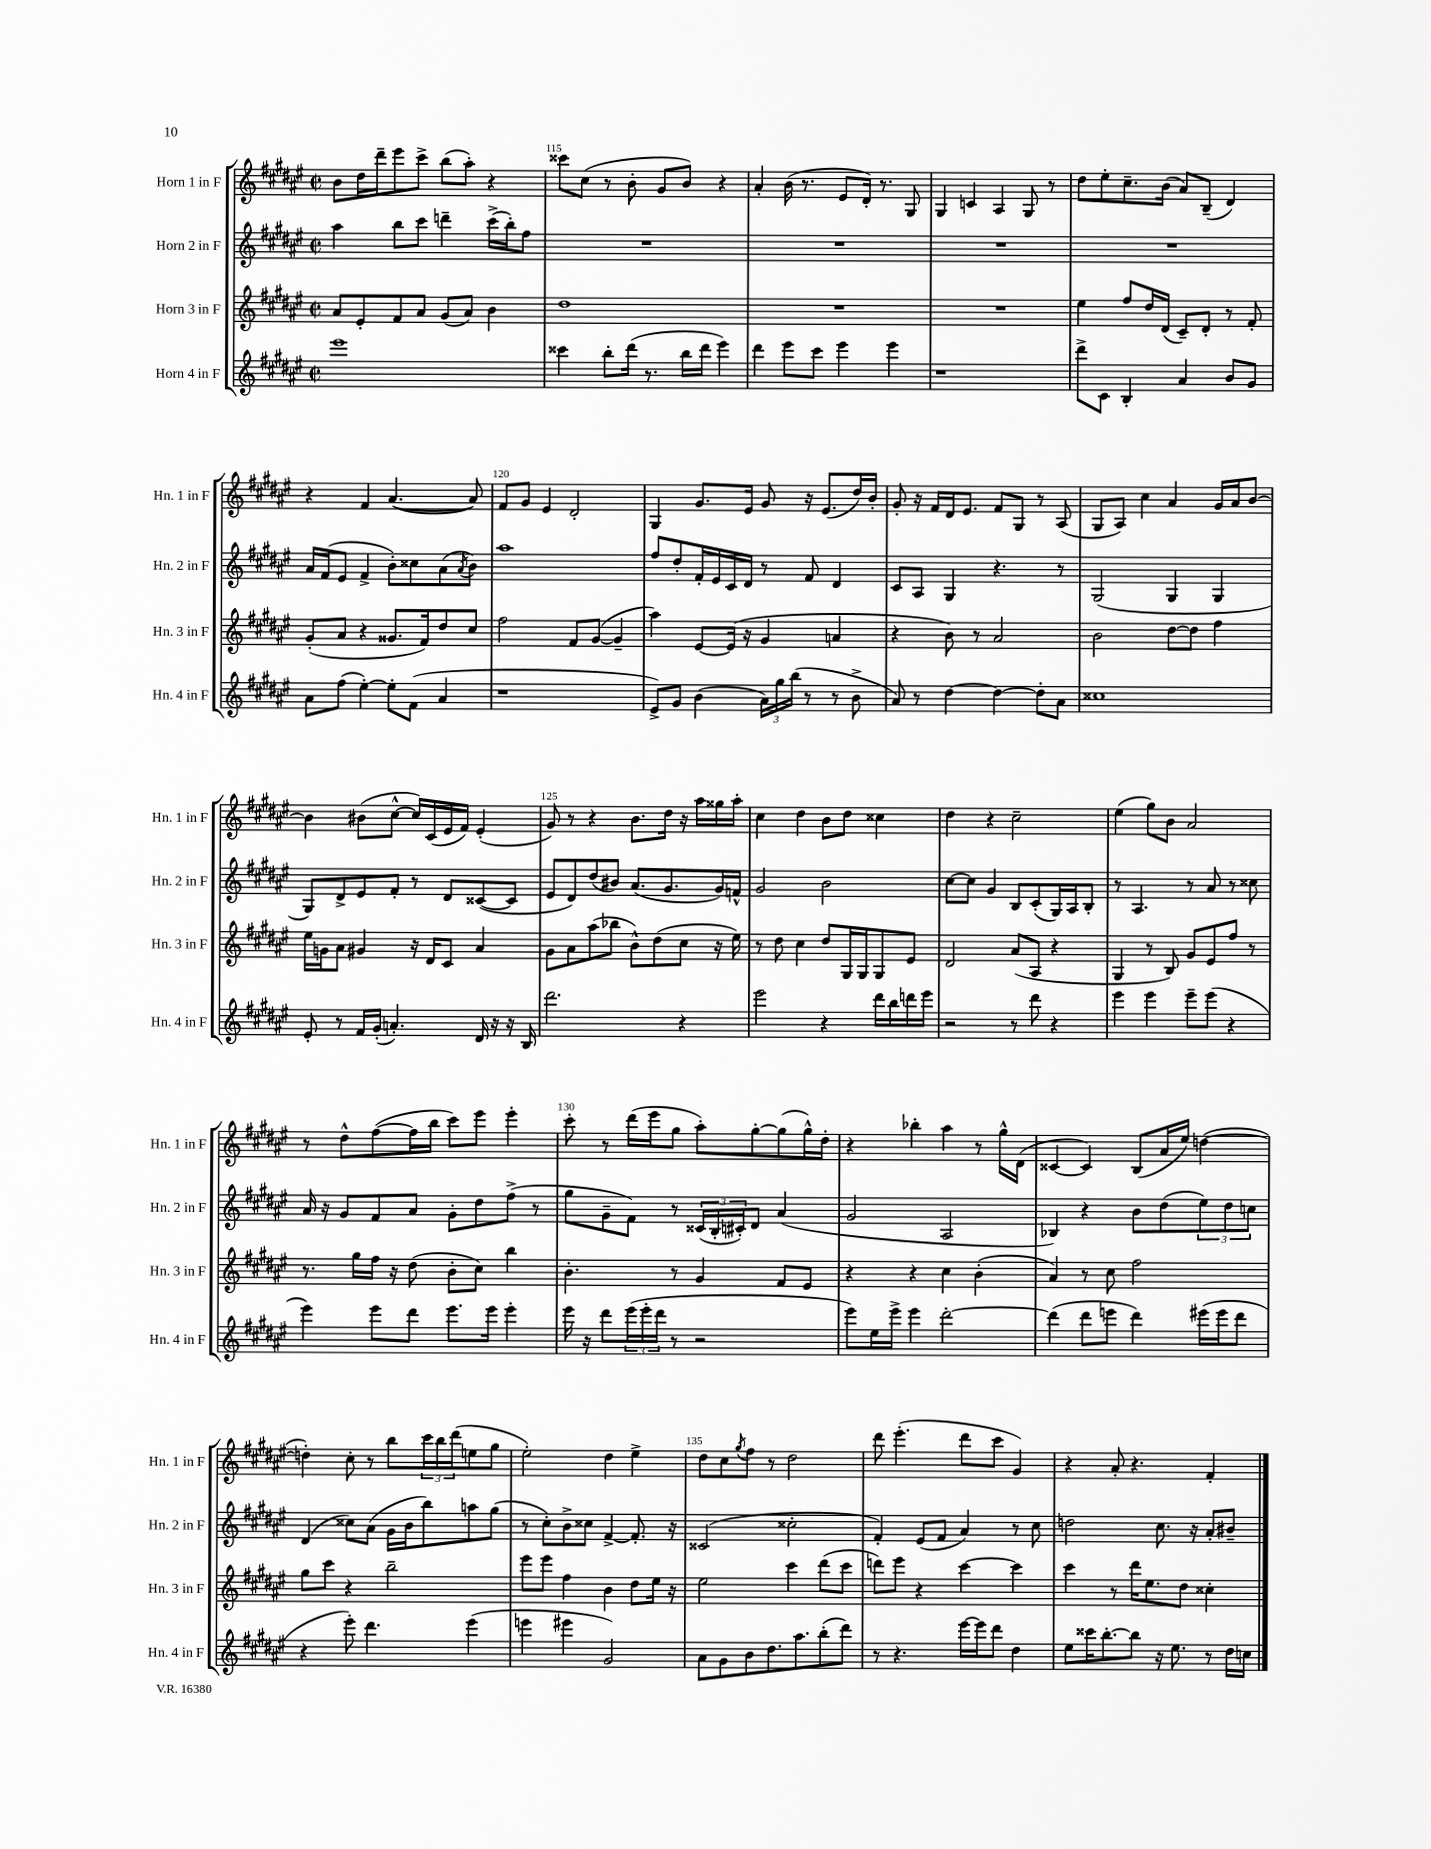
<<
\new StaffGroup <<
\new Staff = "s0" \with { instrumentName = "Horn 1 in F" shortInstrumentName = "Hn. 1 in F" } {
    \clef treble \key fis \major \defaultTimeSignature \time 2/2
    b'8 dis''16 dis'''16-- eis'''8 cis'''8-> b''8( ais''8-.) r4 |
    cisis'''8 cis''8( r8 b'8-. gis'8 b'8) r4 |
    ais'4-. b'16( r8. eis'8 dis'16-.) r8. gis8 |
    gis4 c'4 ais4 gis8 r8 |
    dis''8 eis''8-. cis''8.-- b'16( ais'8) b8--( dis'4) |
    r4 fis'4 ais'4.~( ais'8) |
    fis'8 gis'8 eis'4 dis'2-. |
    gis4 gis'8. eis'16 gis'8 r16 eis'8.( dis''16) b'16-. |
    gis'8-. r16 fis'16 dis'16 eis'8. fis'8 gis8 r8 ais8( |
    gis8 ais8) cis''4 ais'4 gis'16 ais'16 b'8~ |
    b'4 bis'8( cis''8~-^ cis''16) cis'16( eis'16 fis'16) eis'4-.( |
    gis'8) r8 r4 b'8. dis''16 r16 ais''16 gisis''16 ais''16-. |
    cis''4 dis''4 b'8 dis''8 cisis''4 |
    dis''4 r4 cis''2-- |
    eis''4( gis''8) b'8 ais'2 |
    r8 dis''8-^ fis''8~( fis''16 b''16 cis'''8) eis'''8 eis'''4-. |
    cis'''8-. r8 dis'''16( eis'''16 gis''8 ais''8-.) gis''8~-. gis''8( gis''16-^) dis''16-. |
    r4 bes''4-. ais''4 r8 gis''16-^ dis'16( |
    cisis'4~ cisis'4) b8( ais'16 eis''16) d''4~( |
    d''4-.) cis''8-. r8 b''8 \tuplet 3/2 { cis'''16 b''16 dis'''16( } e''8 gis''8 |
    eis''2-.) dis''4 eis''4-> |
    dis''8 cis''8 \acciaccatura { gis''8 } fis''8 r8 dis''2 |
    dis'''8 eis'''4.-.( dis'''8 cis'''8 gis'4) |
    r4 ais'8-. r4. fis'4-. \bar "|." |
}
\new Staff = "s1" \with { instrumentName = "Horn 2 in F" shortInstrumentName = "Hn. 2 in F" } {
    \clef treble \key fis \major \defaultTimeSignature \time 2/2
    ais''4 b''8 cis'''8 d'''4-- cis'''16->( b''16-.) fis''8 |
    R1 |
    R1 |
    R1 |
    R1 |
    ais'16 fis'16( eis'8 fis'4-> b'8-.) cisis''8 ais'8( \acciaccatura { ais'8 } b'8) |
    ais''1 |
    fis''8 dis''8-. fis'16-. eis'16 cis'16 dis'16 r8 fis'8 dis'4 |
    cis'8 ais8 gis4 r4. r8 |
    gis2( gis4 gis4 |
    gis8) dis'8-> eis'8 fis'8-. r8 dis'8 cisis'8~( cisis'8 |
    eis'8 dis'8) dis''8( bis'8) ais'8.( gis'8. gis'16) f'16-^ |
    gis'2 b'2 |
    cis''8~ cis''8 gis'4 b8 cis'8-.( gis16) ais16 b8-. |
    r8 ais4. r8 ais'8 r8 cisis''8 |
    ais'16 r16 gis'8 fis'8 ais'8 gis'8-. dis''8 fis''8->( r8 |
    gis''8 gis'8-- fis'8) r8 \tuplet 3/2 { cisis'16( b16-. cis'16-.) } dis'8 ais'4( |
    gis'2 ais2 |
    bes4) r4 b'8 dis''8( \tuplet 3/2 { eis''8) dis''8 c''8 } |
    dis'4( cisis''8) ais'8( gis'16 b'16 b''8) a''8 gis''8( |
    r8 cis''8-.) b'8-> cisis''8 fis'4~-> fis'8.-. r16 |
    cisis'2( cisis''2-. |
    fis'4-.) eis'8( fis'8 ais'4) r8 cis''8 |
    d''2 cis''8. r16 ais'8-. bis'8-- \bar "|." |
}
\new Staff = "s2" \with { instrumentName = "Horn 3 in F" shortInstrumentName = "Hn. 3 in F" } {
    \clef treble \key fis \major \defaultTimeSignature \time 2/2
    ais'8 eis'8-. fis'8 ais'8 gis'8( ais'8) b'4 |
    dis''1 |
    R1 |
    R1 |
    eis''4 fis''8 dis''16 dis'16( cis'8--) dis'8-. r8 fis'8-. |
    gis'8-.( ais'8 r4 gisis'8. fis'16) dis''8 cis''8 |
    fis''2 fis'8 gis'8~( gis'4-- |
    ais''4) eis'8~ eis'16( r16 gis'4 a'4 |
    r4 b'8) r8 ais'2 |
    b'2 dis''8~ dis''8 fis''4 |
    eis''16 g'16 ais'8 gis'4 r16 dis'16 cis'8 ais'4 |
    gis'8 ais'8 ais''8( bes''8 b'8-^) dis''8( cis''8 r16 eis''16) |
    r8 dis''8 cis''4 dis''8 gis16 gis16 gis8 eis'8 |
    dis'2 ais'8( ais8 r4 |
    gis4 r8 b8) gis'8 eis'8 fis''8 r8 |
    r8. gis''16 fis''16 r16 dis''8( b'8-. cis''8) b''4 |
    b'4.-. r8 gis'4 fis'8 eis'8 |
    r4 r4 cis''4 b'4-.( |
    ais'4) r8 cis''8 fis''2 |
    gis''8 cis'''8 r4 b''2-- |
    eis'''8 eis'''8 fis''4 b'4 dis''8 eis''16 r16 |
    eis''2 cis'''4 dis'''8( cis'''8 |
    d'''8) eis'''8 r4 cis'''4~ cis'''4 |
    cis'''4 r8 dis'''16 eis''8. dis''8 cisis''4-. \bar "|." |
}
\new Staff = "s3" \with { instrumentName = "Horn 4 in F" shortInstrumentName = "Hn. 4 in F" } {
    \clef treble \key fis \major \defaultTimeSignature \time 2/2
    eis'''1 |
    cisis'''4 b''8-. dis'''16( r8. b''16 dis'''16 eis'''4) |
    dis'''4 eis'''8 cis'''8 eis'''4 eis'''4 |
    r1 |
    dis'''8-> cis'8 b4-. ais'4 b'8 gis'8 |
    ais'8 fis''8( eis''4~-.) eis''8-. fis'8( ais'4 |
    r1 |
    eis'8->) gis'8 b'4( \tuplet 3/2 { ais'16) gis''16 b''16( } r8 r8 b'8-> |
    ais'8) r8 dis''4~ dis''4~ dis''8-. ais'8 |
    cisis''1 |
    eis'8-. r8 fis'16 gis'16-.( a'4.-.) dis'16 r16 r16 b16 |
    dis'''2. r4 |
    eis'''2 r4 dis'''16 b''16 d'''16 eis'''16 |
    r2 r8 dis'''8 r4 |
    eis'''4 eis'''4 eis'''8-- eis'''8( r4 |
    eis'''4) eis'''8 dis'''8 eis'''8. eis'''16 eis'''4-. |
    eis'''16 r16 dis'''8 \tuplet 3/2 { eis'''16( eis'''16-. dis'''16 } r8 r2 |
    eis'''8) eis''16 eis'''16-> eis'''4 dis'''2~-. |
    dis'''4( dis'''8 e'''8 dis'''4) eis'''16( eis'''16 dis'''8 |
    r4 eis'''8-.) dis'''4. eis'''4( |
    e'''4 eis'''4 gis'2) |
    ais'8 gis'8 b'8 dis''8. ais''8. b''8-.( dis'''8) |
    r8 r4. eis'''16~ eis'''16 dis'''8 dis''4 |
    eis''8 cisis'''16 b''8.~-. b''8 r16 eis''8. r8 dis''16 c''16 \bar "|." |
}
>>
>>
\layout { \context { \Score currentBarNumber = #114 \override BarNumber.break-visibility = ##(#f #t #t) barNumberVisibility = #(every-nth-bar-number-visible 5) } }
